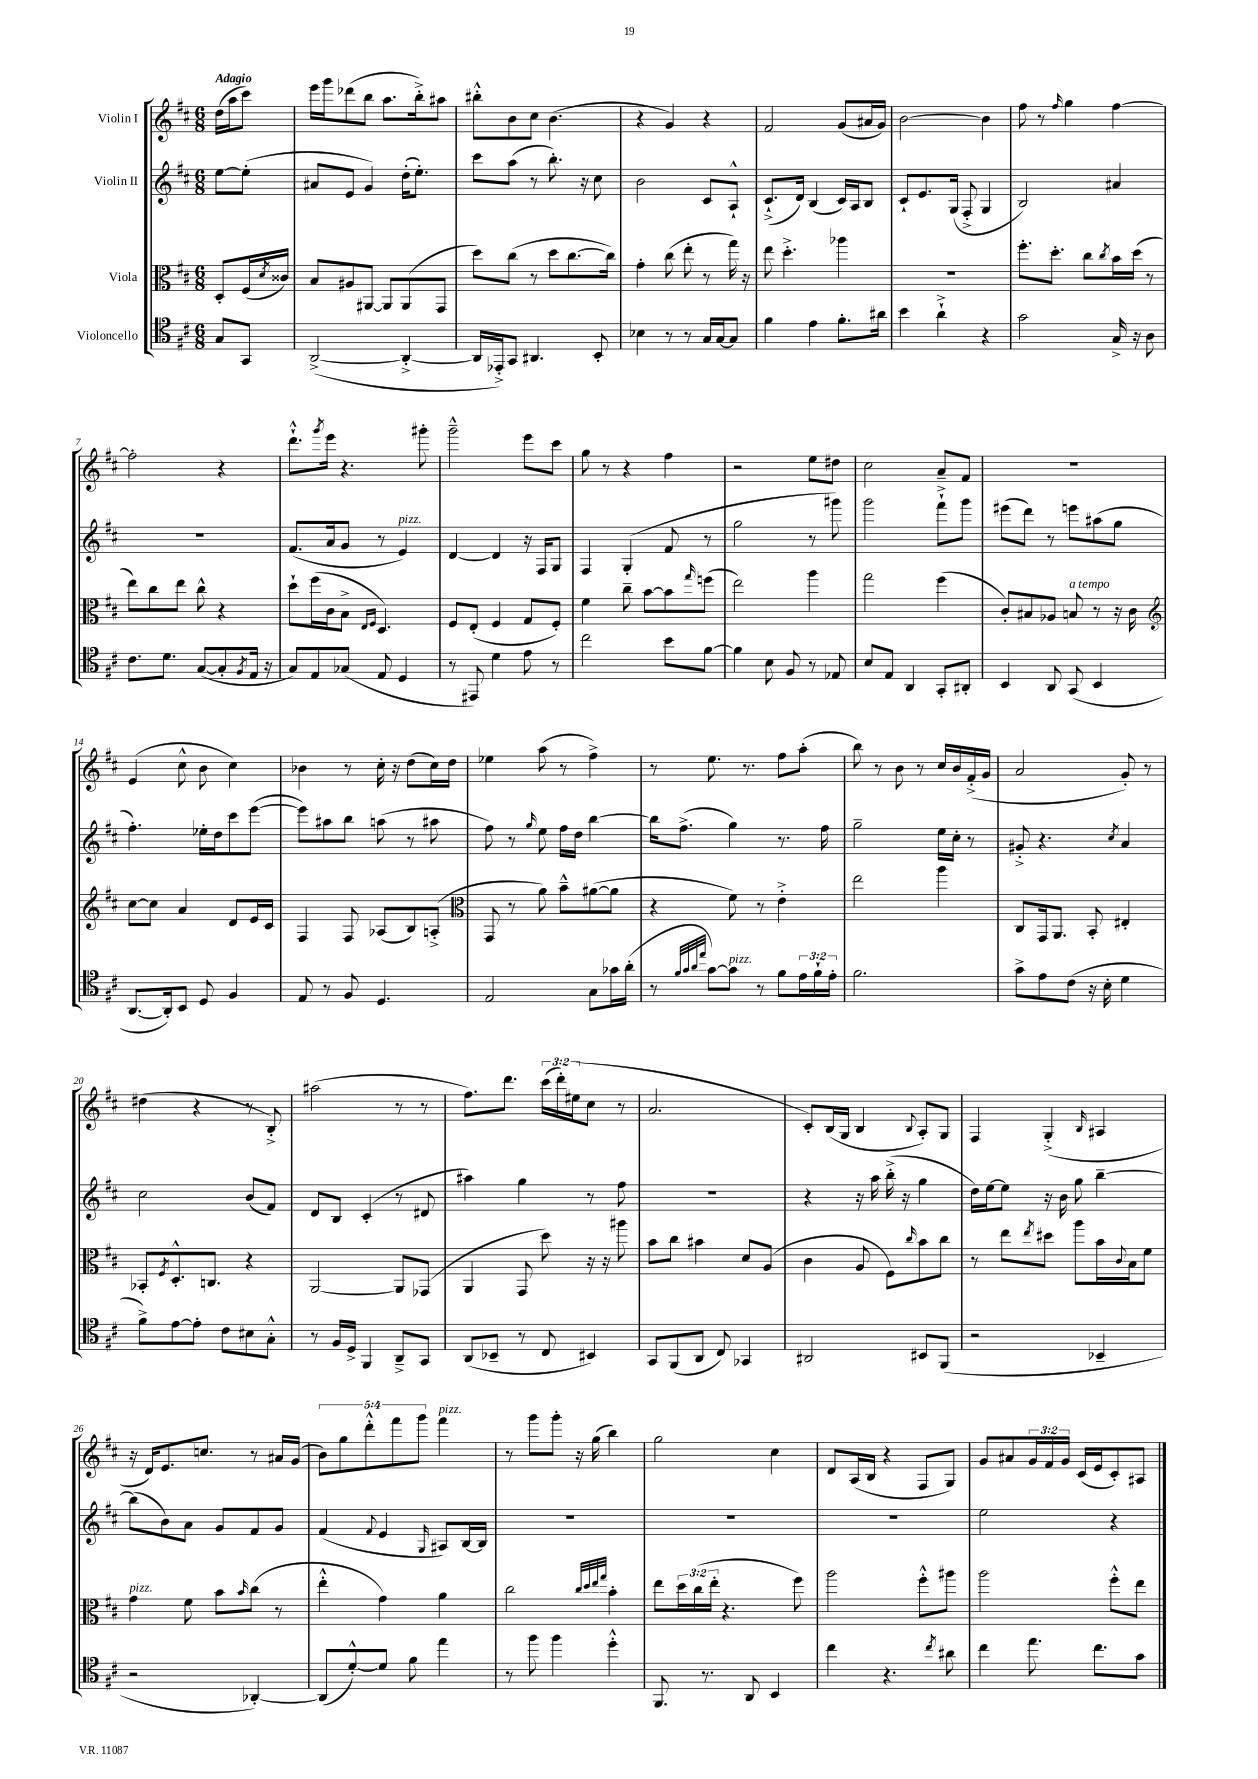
<<
\new StaffGroup <<
\new Staff = "s0" \with { instrumentName = "Violin I" } {
    \clef treble \key d \major \numericTimeSignature \time 6/8 \override Staff.TupletNumber.text = #tuplet-number::calc-fraction-text \partial 4 \tempo "Adagio"
    d''16( a''16 cis'''8) |
    e'''16 g'''16 des'''8( b''8 a''8. b''16-.->) ais''8 |
    bis''8-.-^ b'8 cis''8 b'4.( |
    r4 g'4) r4 |
    fis'2 g'8( ais'16 g'16) |
    b'2~ b'4 |
    fis''8 r8 \grace { fis''16 } g''4 fis''4~ |
    fis''2-. r4 |
    d'''8.-!-^ \acciaccatura { g'''8 } e'''16 r4. gis'''8-. |
    g'''2---^ e'''8 cis'''8 |
    g''8 r8 r4 fis''4 |
    r2 e''8 dis''8 |
    cis''2 a'8-- fis'8 |
    R2. |
    e'4( cis''8-^ b'8 cis''4) |
    bes'4 r8 cis''16-. r16 d''8( cis''16) d''16 |
    ees''4 a''8( r8 fis''4->) |
    r8 e''8. r8. fis''8 a''8-.( |
    b''8) r8 b'8 r8 cis''16 b'16 fis'16-.->( g'16 |
    a'2 g'8-.) r8 |
    dis''4( r4 r8 b8-.->) |
    ais''2( r8 r8 |
    fis''8.) d'''8. \tuplet 3/2 { cis'''16( d'''16-.) eis''16( } cis''8 r8 |
    a'2. |
    cis'8-.) b16( g16 b4 \appoggiatura { b8 } a8-.) g8 |
    fis4 g4-.->( \grace { b16 } ais4 |
    r16 d'16) e'8. c''8. r8 ais'16 g'16( |
    \tuplet 5/4 { b'8) g''8 d'''8-.-^ fis'''8 g'''8 } fis'''4^\markup { \italic "pizz." } |
    r8 g'''8 g'''8-. r16 g''16( b''4) |
    g''2 cis''4 |
    d'8 a16( b16 r4 fis8 g8) |
    g'8 ais'8 \tuplet 3/2 { g'16 fis'16 g'16 } cis'16( e'16 cis'8-.) ais8 \bar "|." |
}
\new Staff = "s1" \with { instrumentName = "Violin II" } {
    \clef treble \key d \major \numericTimeSignature \time 6/8 \partial 4
    e''8~ e''8-.( |
    ais'8 e'8 g'4) d''16-.( e''8.-.) |
    cis'''8 a''8( r8 b''8.-.) r16 cis''8 |
    b'2 cis'8 a8-!-^ |
    cis'8.-!->( d'16) b4( cis'16) a16 b8 |
    cis'8-! e'8. g16( fis8-.-> g4 |
    b2) ais'4 |
    R2. |
    fis'8.( a'16 g'8 r8 e'4^\markup { \italic "pizz." }) |
    d'4~ d'4 r16 fis16 g8 |
    fis4 g4-.( fis'8 r8 |
    g''2 r8 gis'''8) |
    g'''2 fis'''8-!-> g'''8 |
    eis'''8( d'''8) r8 e'''8 ais''8( g''8 |
    fis''4.-.) ees''16-. d''16 cis'''8 e'''8~( |
    e'''8) ais''8 b''8 a''8( r8 ais''8 |
    fis''8) r8 \grace { g''16 } e''8 fis''16 d''16 b''4~ |
    b''16 fis''8.->( g''4) r8. fis''16 |
    g''2-- e''16 cis''16-. r8 |
    gis'8-.-> r4. \acciaccatura { cis''8 } a'4 |
    cis''2 b'8( fis'8) |
    d'8 b8 cis'4-.( r8 dis'8 |
    ais''4) g''4 r8 fis''8 |
    R2. |
    r4 r16 a''16 b''16-.->( r16 g''4 |
    d''16) e''16~ e''8 r16 b'16 g''8 b''4~-- |
    b''8( b'8) a'8 g'8 fis'8 g'8 |
    fis'4( \appoggiatura { fis'8 } e'4 \grace { g16 } ais8) b16~ b16 |
    R2. |
    R2. |
    R2. |
    e''2 r4 \bar "|." |
}
\new Staff = "s2" \with { instrumentName = "Viola" } {
    \clef alto \key d \major \numericTimeSignature \time 6/8 \override Staff.TupletNumber.text = #tuplet-number::calc-fraction-text \partial 4
    d8-. fis16( \acciaccatura { d'8 } cisis'16) |
    b8 ais8 ais,8~ ais,8 ais,8( g,8 |
    d''8) cis''8( r8 d''8 cis''8.~ cis''16) |
    g'4-. cis''8( e''8-. r8 g''16) r16 |
    e''8 d''4.-.-> aes''4 |
    R2. |
    fis''8.-. d''8.-. cis''8 \acciaccatura { cis''8 } b'16 d''16( r8 |
    e''8) cis''8 e''8 cis''8-^ r4 |
    d''8-! fis''16( cis'16 b8-> \grace { e16 fis16 } d4.) |
    fis8 e8-.( fis4 g8 fis8-.) |
    fis'4 cis''8-- b'8~ b'8 \grace { g''16 } f''8( |
    e''2) a''4 |
    g''2 fis''4( |
    cis'8-.) bis8 aes8 b8^\markup { \italic "a tempo" } r8 r16 cis'16 |
    \clef treble cis''8~ cis''8 a'4 d'8 e'16 cis'16 |
    fis4 fis8 aes8( b8) a8-.->( |
    \clef alto g,8 r8 a'8) b'8---^ ais'8~( ais'8 |
    r4 fis'8) r8 e'4-.-> |
    e''2 a''4 |
    cis8 g,16 a,8. b,8-. eis4-. |
    bes,8-. \acciaccatura { fis8 } d8.-.-^ c8. r4 |
    a,2~ a,8 ges,8( |
    a,4 g,8 d''8) r16 r16 ais''8 |
    b'8 cis''8 bis'4 d'8 a8( |
    cis'4 a8 fis8) \grace { cis''16 } b'8 cis''8 |
    r8 e''8 \acciaccatura { e''8 } dis''8 a''8 b'16 \appoggiatura { cis'8 } b16 fis'8 |
    g'4^\markup { \italic "pizz." } fis'8 b'8 \grace { b'16 } cis''8( r8 |
    e''4-.-^ g'4) a'4 |
    cis''2 \grace { cis''32 d''32 e''32 g''32 } b'4-. |
    e''8 \tuplet 3/2 { d''16 cis''16( e''16-. } r4. fis''8) |
    a''2 fis''8-.-^ ais''8 |
    a''2 fis''8-.-^ e''8 \bar "|." |
}
\new Staff = "s3" \with { instrumentName = "Violoncello" } {
    \clef tenor \key d \major \numericTimeSignature \time 6/8 \override Staff.TupletNumber.text = #tuplet-number::calc-fraction-text \partial 4
    g8 g,8 |
    a,2~->( a,4~-.-> |
    a,16 ees,16-.->) g,8 ais,4. b,8-. |
    bes4 r8 r8 g16 g16~ g8 |
    fis'4 e'4 fis'8.-. ais'16 |
    b'4 a'4-!-> r4 |
    g'2 g16-> r16 a8 |
    cis'8. d'8. g8~( g8-. \acciaccatura { fis8 } e16 r16 |
    g8) e8 ges8( e8 d4 |
    r8 eis,8) d'4 e'8 r8 |
    cis''2 b'8 fis'8~ |
    fis'4 b8 fis8 r8 ees8 |
    b8 e8 a,4 g,8-. ais,8-. |
    b,4 a,8 g,8( b,4 |
    a,8.~ a,16-.) b,8 d8 fis4 |
    e8 r8 fis8 d4. |
    e2 g8 ges'16 a'16-.( |
    r8 \grace { fis'32 g'32 a'32 e''32 } g'8~) g'8^\markup { \italic "pizz." } r8 fis'8 \tuplet 3/2 { e'16 fis'16-! e'16-. } |
    fis'2. |
    g'8-> e'8 cis'8( r16 b16-. d'4 |
    fis'8->) e'8~ e'8-. cis'8 bis8 g8-.-^ |
    r8 fis16 d16-> fis,4 a,8---> g,8 |
    a,8( bes,8-- r8 cis8 bis,4) |
    g,8 fis,8( a,8 cis8) ges,4 |
    ais,2 bis,8 fis,8( |
    r2 bes,4-- |
    r2 aes,4~-.) |
    aes,8( d'8~-.-^) d'8 fis'8 e''4 |
    r8 fis''8 fis''4 d''4-.-^ |
    fis,8. r8. a,8 b,4 |
    cis''4 r4. \acciaccatura { cis''8 } ais'8 |
    cis''4 e''8. cis''8. g'8 \bar "|." |
}
>>
>>
